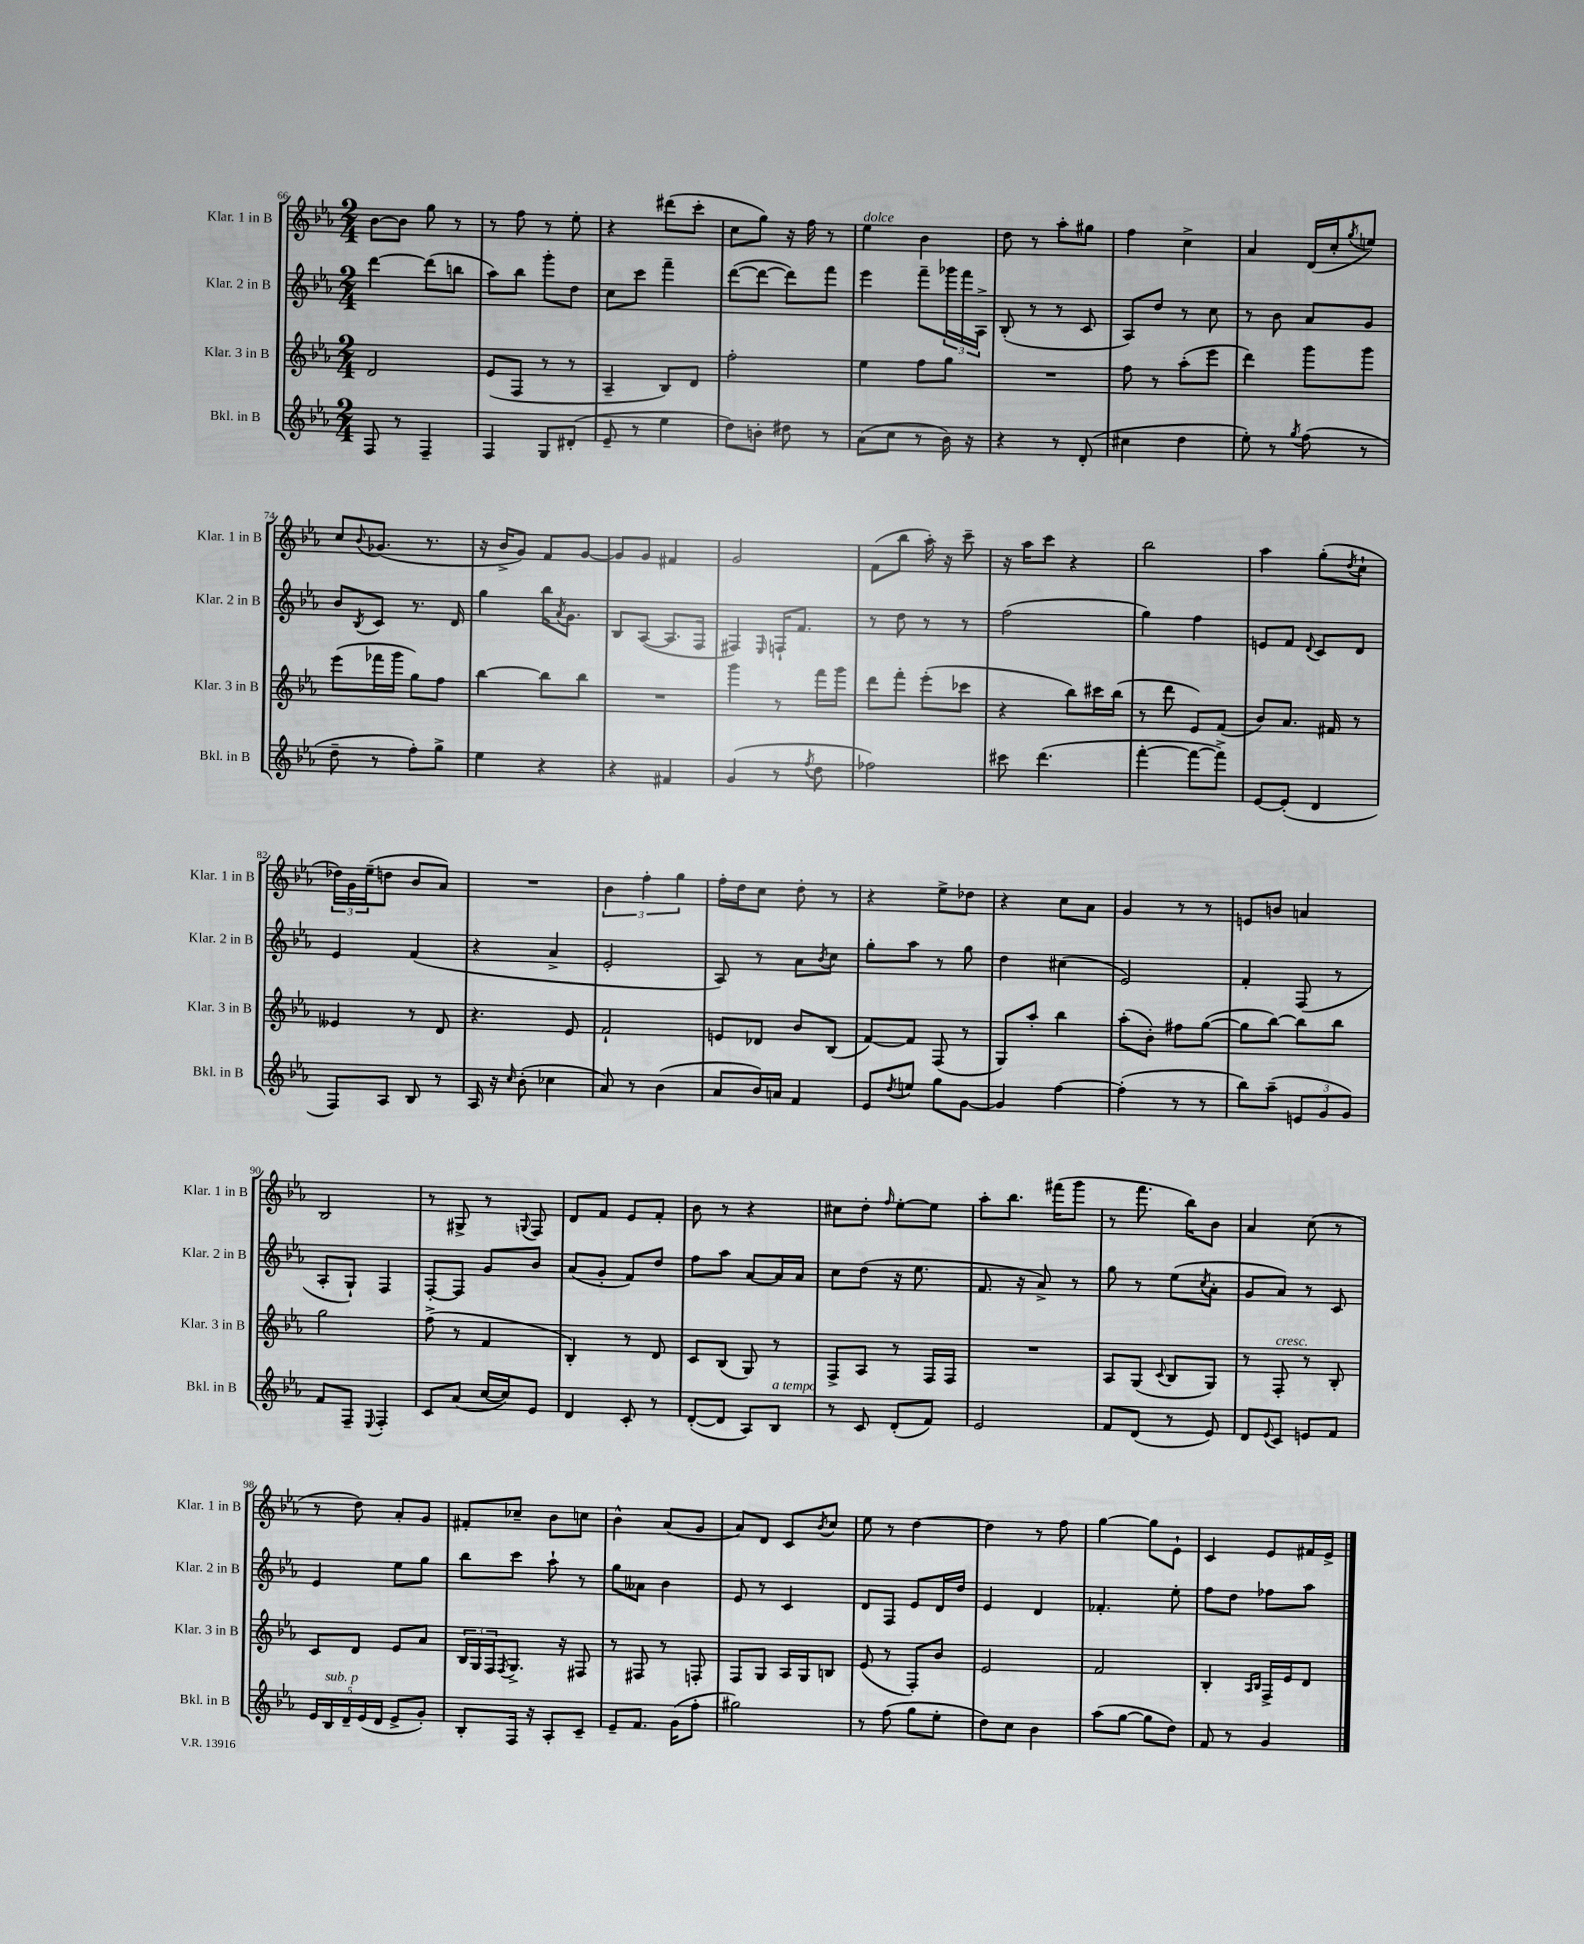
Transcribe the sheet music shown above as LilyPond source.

<<
\new StaffGroup <<
\new Staff = "s0" \with { instrumentName = "Klar. 1 in B" shortInstrumentName = "Klar. 1 in B" } {
    \clef treble \key ees \major \numericTimeSignature \time 2/4
    bes'8~ bes'8 g''8 r8 |
    r8 f''8 r8 ees''8-. |
    r4 dis'''8( c'''8-. |
    c''8 g''8) r16 f''16 r8 |
    ees''4^\markup { \italic "dolce" } bes'4 |
    d''8 r8 aes''8-. gis''8 |
    f''4 c''4-> |
    aes'4 d'16( c''16-. \acciaccatura { g''8 } e''8) |
    c''8 \appoggiatura { bes'8 } ges'8.( r8. |
    r16 bes'16-> g'8) f'8 g'8~ |
    g'8 g'8 fis'4 |
    g'2 |
    f'8( bes''8 aes''16-.) r16 c'''8-- |
    r16 aes''16 c'''8 r4 |
    bes''2 |
    aes''4 g''8-.( \acciaccatura { d''8 } c''8-! |
    \tuplet 3/2 { des''16) g'16 ees''16--( } d''8 bes'8 aes'8) |
    R2 |
    \tuplet 3/2 { bes'4 f''4-. g''4 } |
    f''16-. d''16 c''8 d''8-. r8 |
    r4 ees''8-> des''8 |
    r4 c''8 aes'8 |
    g'4 r8 r8 |
    e'8 b'8 a'4 |
    bes2 |
    r8 gis8-> r8 \appoggiatura { g8 } f8 |
    d'8 f'8 ees'8 f'8-. |
    bes'8 r8 r4 |
    cis''8 d''8-. \grace { f''16 } ees''8~-. ees''8 |
    aes''8-. bes''8. fis'''16( g'''8 |
    r8 f'''8. bes''16) bes'8 |
    aes'4 c''8( r8 |
    r8 d''8) aes'8-. g'8 |
    fis'8-. ces''8-- bes'8 c''8 |
    bes'4-^ aes'8( g'8 |
    aes'8) d'8 c'8 \acciaccatura { bes'8 } c''8 |
    ees''8 r8 d''4~ |
    d''4 r8 f''8 |
    g''4~ g''8 ees'8-! |
    c'4 ees'8 fis'16 ees'16-> \bar "|." |
}
\new Staff = "s1" \with { instrumentName = "Klar. 2 in B" shortInstrumentName = "Klar. 2 in B" } {
    \clef treble \key ees \major \numericTimeSignature \time 2/4
    d'''4~ d'''8( b''8 |
    aes''8) bes''8 g'''8-. d''8 |
    c''8 c'''8 f'''4-- |
    d'''8~( d'''8~ d'''8) f'''8 |
    ees'''4 f'''8-- \tuplet 3/2 { ges'''16 f'''16 aes16-> } |
    bes8-.( r8 r8 c'8 |
    aes8) d''8 r8 c''8 |
    r8 bes'8 aes'8 g'8 |
    bes'8 \acciaccatura { bes8 } c'8 r8. d'16 |
    g''4 bes''16 \acciaccatura { aes'8 } g'8. |
    bes8 aes8~( aes8. f16 |
    fis4) \grace { ees16 } f16-! f'8. |
    r8 d''8 r8 r8 |
    f''2( |
    g''4) f''4 |
    e'8 f'8 \appoggiatura { d'8 } c'8 d'8 |
    ees'4 f'4( |
    r4 aes'4-> |
    ees'2-. |
    aes8) r8 aes'8 \acciaccatura { bes'8 } c''8 |
    g''8-. aes''8 r8 g''8 |
    d''4 cis''4( |
    ees'2) |
    f'4-. f8( r8 |
    aes8-. g8-!) f4 |
    f8~-. f8 g'8 bes'8 |
    aes'8( g'8-. f'8) d''8 |
    f''8 aes''8 aes'8~ aes'16 aes'16 |
    c''8 d''8( r16 ees''8. |
    f'8. r16 aes'8->) r8 |
    g''8 r8 ees''8( \acciaccatura { c''8 } aes'8-. |
    g'8 aes'8) r8 c'8 |
    ees'4 ees''8 g''8 |
    bes''8 c'''8 aes''8-! r8 |
    g''8 aeses'8 bes'4 |
    ees'8 r8 c'4 |
    d'8 f8 ees'8 d'16 d''16 |
    ees'4 d'4 |
    fes'4.-. ees''8-. |
    f''8 d''8 fes''8 aes''8 \bar "|." |
}
\new Staff = "s2" \with { instrumentName = "Klar. 3 in B" shortInstrumentName = "Klar. 3 in B" } {
    \clef treble \key ees \major \numericTimeSignature \time 2/4
    d'2 |
    ees'8( f8 r8 r8 |
    aes4-- bes8) d'8 |
    f''2-. |
    ees''4 f''8 g''8 |
    R2 |
    f''8 r8 aes''8-.( ees'''8 |
    d'''4) g'''8 g'''8 |
    ees'''8( fes'''16 g'''16 g''8) f''8 |
    bes''4~ bes''8 bes''8 |
    R2 |
    g'''4 r8 f'''16 g'''16 |
    d'''8 f'''8-. ees'''8-.( ces'''8 |
    r4 bes''8) cis'''16 bes''16( |
    r8 d'''8 ees'8) f'8( |
    bes'8) aes'8. fis'16 r8 |
    eeses'4 r8 d'8 |
    r4. ees'8 |
    f'2-! |
    e'8 des'8 bes'8 bes8( |
    f'8~) f'8 f8( r8 |
    g8) aes''8-. bes''4 |
    aes''8-.( bes'8-.) fis''8 g''8~( |
    g''8 bes''8~) bes''8 bes''8 |
    g''2 |
    f''8->( r8 f'4 |
    bes4-.) r8 d'8 |
    c'8 bes8( g8) r8 |
    f8-> aes8 r8 f16 f16 |
    R2 |
    aes8 g8( \appoggiatura { c'8 } bes8 g8) |
    r8 f8-.^\markup { \italic "cresc." } r8 bes8-. |
    c'8 d'8 ees'8 aes'8 |
    \tuplet 3/2 { bes16 g16 f16 } \acciaccatura { f8 } g8.-> r16 fis8 |
    r8 fis8 r8 f8-. |
    f8 g8 aes16 g16 b8 |
    ees'8( r8 f8-.) bes'8 |
    ees'2 |
    f'2 |
    bes4-. \grace { aes16 bes16 } f16-> ees'16 d'8 \bar "|." |
}
\new Staff = "s3" \with { instrumentName = "Bkl. in B" shortInstrumentName = "Bkl. in B" } {
    \clef treble \key ees \major \numericTimeSignature \time 2/4
    f8 r8 f4-- |
    f4 g8 dis'8-.( |
    ees'8-- r8 ees''4 |
    d''8) b'8-. dis''8 r8 |
    aes'8( c''8 r8 bes'16) r16 |
    r4 r8 d'8-.( |
    cis''4 d''4 |
    ees''8-.) r8 \acciaccatura { g''8 } f''8( r8 |
    d''8-- r8 f''8-.) g''8-> |
    ees''4 r4 |
    r4 fis'4 |
    g'4( r8 \acciaccatura { f''8 } d''8 |
    fes''2) |
    cis'''8 d'''4.( |
    f'''4~-. f'''8~ f'''8->) |
    ees'8~ ees'8-.( d'4 |
    f8) aes8 bes8 r8 |
    aes16 r16 \grace { c''16 } bes'8-.( ces''4 |
    aes'8) r8 bes'4( |
    aes'8 bes'16) a'16 f'4 |
    ees'8 \acciaccatura { d''8 } e''8 g''8 g'8~ |
    g'4 f''4~ |
    f''4-.( r8 r8 |
    bes''8) aes''8--( \tuplet 3/2 { e'8 g'8 g'8) } |
    f'8 f8-- \appoggiatura { ees8 } f4-. |
    c'8 aes'8( c''16~ c''16) ees'8 |
    d'4 c'8-. r8 |
    d'8~-.( d'8 aes8) bes8^\markup { \italic "a tempo" } |
    r8 c'8 d'8-.( f'8) |
    ees'2 |
    f'8 d'8( r8 ees'8) |
    d'8 \appoggiatura { ees'8 } c'8 e'8 f'8 |
    \tuplet 5/4 { ees'16 bes16^\markup { \italic "sub. p" } d'16-- ees'16( d'16 } ees'8-> g'8-.) |
    bes8-. f16 r16 aes8-. c'8-- |
    ees'8-- f'8. g'16( f''8-. |
    gis''2) |
    r8 f''8( g''8 ees''8-. |
    d''8) c''8 bes'4 |
    aes''8( g''8~ g''8 d''8) |
    f'8 r8 g'4 \bar "|." |
}
>>
>>
\layout { \context { \Score currentBarNumber = #66 } }
